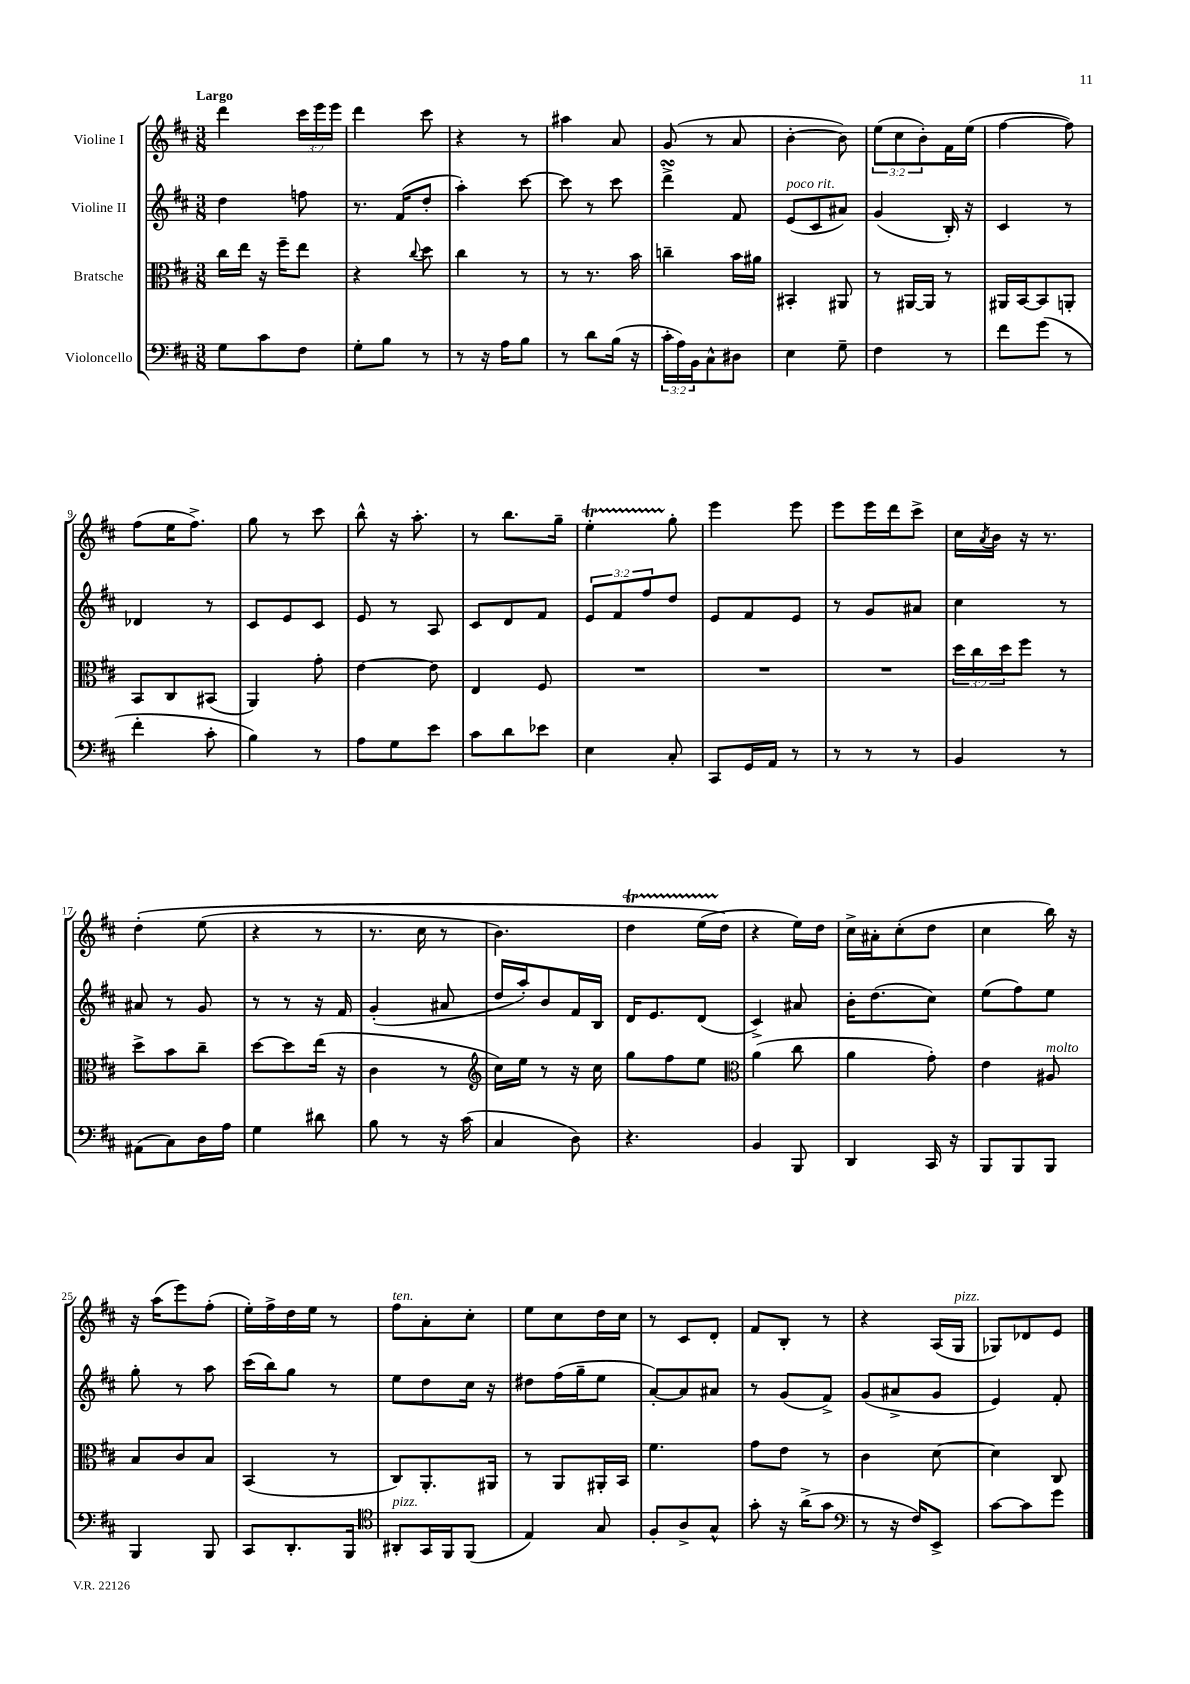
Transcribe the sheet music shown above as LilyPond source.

<<
\new StaffGroup <<
\new Staff = "s0" \with { instrumentName = "Violine I" } {
    \clef treble \key d \major \numericTimeSignature \time 3/8 \override Staff.TupletNumber.text = #tuplet-number::calc-fraction-text \tempo "Largo"
    d'''4 \tuplet 3/2 { cis'''16 e'''16 e'''16 } |
    d'''4 cis'''8 |
    r4 r8 |
    ais''4 a'8 |
    g'8( r8 a'8 |
    b'4~-. b'8) |
    \tuplet 3/2 { e''8( cis''8 b'8-.) } fis'16 e''16( |
    fis''4~ fis''8) |
    fis''8( e''16 fis''8.->) |
    g''8 r8 cis'''8 |
    b''8-^ r16 a''8.-. |
    r8 b''8. g''16-- |
    e''4-.\startTrillSpan g''8-.\stopTrillSpan |
    e'''4 e'''8 |
    e'''8 e'''16 d'''16 cis'''8-> |
    cis''16 \acciaccatura { a'8 } b'16 r16 r8. |
    d''4-.\( e''8( |
    r4 r8 |
    r8. cis''16 r8 |
    b'4.) |
    d''4\startTrillSpan e''16( d''16\stopTrillSpan\) |
    r4 e''16) d''16 |
    cis''16-> ais'16-. cis''8-.( d''8 |
    cis''4 b''16) r16 |
    r16 a''16( e'''8) fis''8-.( |
    e''16-.) fis''16-> d''16 e''16 r8 |
    fis''8^\markup { \italic "ten." } a'8-. cis''8-. |
    e''8 cis''8 d''16 cis''16 |
    r8 cis'8 d'8-. |
    fis'8 b8-. r8 |
    r4 a16( g16^\markup { \italic "pizz." } |
    ges8) des'8 e'8 \bar "|." |
}
\new Staff = "s1" \with { instrumentName = "Violine II" } {
    \clef treble \key d \major \numericTimeSignature \time 3/8 \override Staff.TupletNumber.text = #tuplet-number::calc-fraction-text
    d''4 f''8 |
    r8. fis'16( d''8-. |
    a''4-.) cis'''8~ |
    cis'''8 r8 cis'''8 |
    d'''4->\turn fis'8 |
    e'8^\markup { \italic "poco rit." }( cis'8 ais'8) |
    g'4( b16-.) r16 |
    cis'4 r8 |
    des'4 r8 |
    cis'8 e'8 cis'8 |
    e'8 r8 a8 |
    cis'8 d'8 fis'8 |
    \tuplet 3/2 { e'8 fis'8 fis''8 } d''8 |
    e'8 fis'8 e'8 |
    r8 g'8 ais'8 |
    cis''4 r8 |
    ais'8 r8 g'8 |
    r8 r8 r16 fis'16 |
    g'4-.( ais'8 |
    d''16 a''16-.) b'8 fis'16 b16 |
    d'16 e'8. d'8( |
    cis'4->) ais'8 |
    b'16-. d''8.( cis''8) |
    e''8( fis''8) e''8 |
    g''8-. r8 a''8 |
    cis'''16( b''16) g''8 r8 |
    e''8 d''8 cis''16 r16 |
    dis''8 fis''16( g''16-- e''8 |
    a'8~-.) a'8 ais'8 |
    r8 g'8( fis'8->) |
    g'8( ais'8-> g'8 |
    e'4) fis'8-. \bar "|." |
}
\new Staff = "s2" \with { instrumentName = "Bratsche" } {
    \clef alto \key d \major \numericTimeSignature \time 3/8 \override Staff.TupletNumber.text = #tuplet-number::calc-fraction-text
    cis''16 e''16 r16 fis''16-- e''8 |
    r4 \appoggiatura { cis''8 } d''8 |
    cis''4 r8 |
    r8 r8. b'16 |
    c''4-- b'16 ais'16 |
    bis,4-. ais,8 |
    r8 ais,16~ ais,16 r8 |
    ais,16 b,16~ b,8 a,8-. |
    b,8 cis8 bis,8( |
    a,4) g'8-. |
    e'4~ e'8 |
    e4 fis8 |
    R4. |
    R4. |
    R4. |
    \tuplet 3/2 { d''16 cis''16 d''16 } fis''8 r8 |
    d''8-> b'8 cis''8-- |
    d''8~ d''8 e''16( r16 |
    cis'4 r8 |
    \clef treble cis''16) e''16 r8 r16 cis''16 |
    g''8 fis''8 e''8 |
    \clef alto a'4( cis''8 |
    a'4 g'8-.) |
    e'4 ais8^\markup { \italic "molto" } |
    b8 cis'8 b8 |
    b,4( r8 |
    cis8) a,8.-. ais,16 |
    r8 a,8 ais,16-. b,16 |
    fis'4. |
    g'8 e'8 r8 |
    cis'4 d'8~ |
    d'4 cis8 \bar "|." |
}
\new Staff = "s3" \with { instrumentName = "Violoncello" } {
    \clef bass \key d \major \numericTimeSignature \time 3/8 \override Staff.TupletNumber.text = #tuplet-number::calc-fraction-text
    g8 cis'8 fis8 |
    g8-. b8 r8 |
    r8 r16 a16 b8 |
    r8 d'8 b16( r16 |
    \tuplet 3/2 { cis'16-. a16) b,16 } cis8-^ dis8 |
    e4 g8-- |
    fis4 r8 |
    fis'8 g'8( r8 |
    fis'4-. cis'8-. |
    b4) r8 |
    a8 g8 e'8 |
    cis'8 d'8 ees'8 |
    e4 cis8-. |
    cis,8 g,16 a,16 r8 |
    r8 r8 r8 |
    b,4 r8 |
    ais,8( cis8) d16 a16 |
    g4 dis'8 |
    b8 r8 r16 cis'16( |
    cis4 d8) |
    r4. |
    b,4 b,,8 |
    d,4 cis,16 r16 |
    b,,8 b,,8 b,,8 |
    b,,4 b,,8 |
    cis,8 d,8.-. b,,16 |
    \clef tenor ais,8-.^\markup { \italic "pizz." } g,16 fis,16 fis,8( |
    e4) g8 |
    fis8-. a8-> g8-^ |
    g'8-. r16 a'16->( g'8 |
    \clef bass r8 r16 fis16) e,8-> |
    cis'8~ cis'8 g'8 \bar "|." |
}
>>
>>
